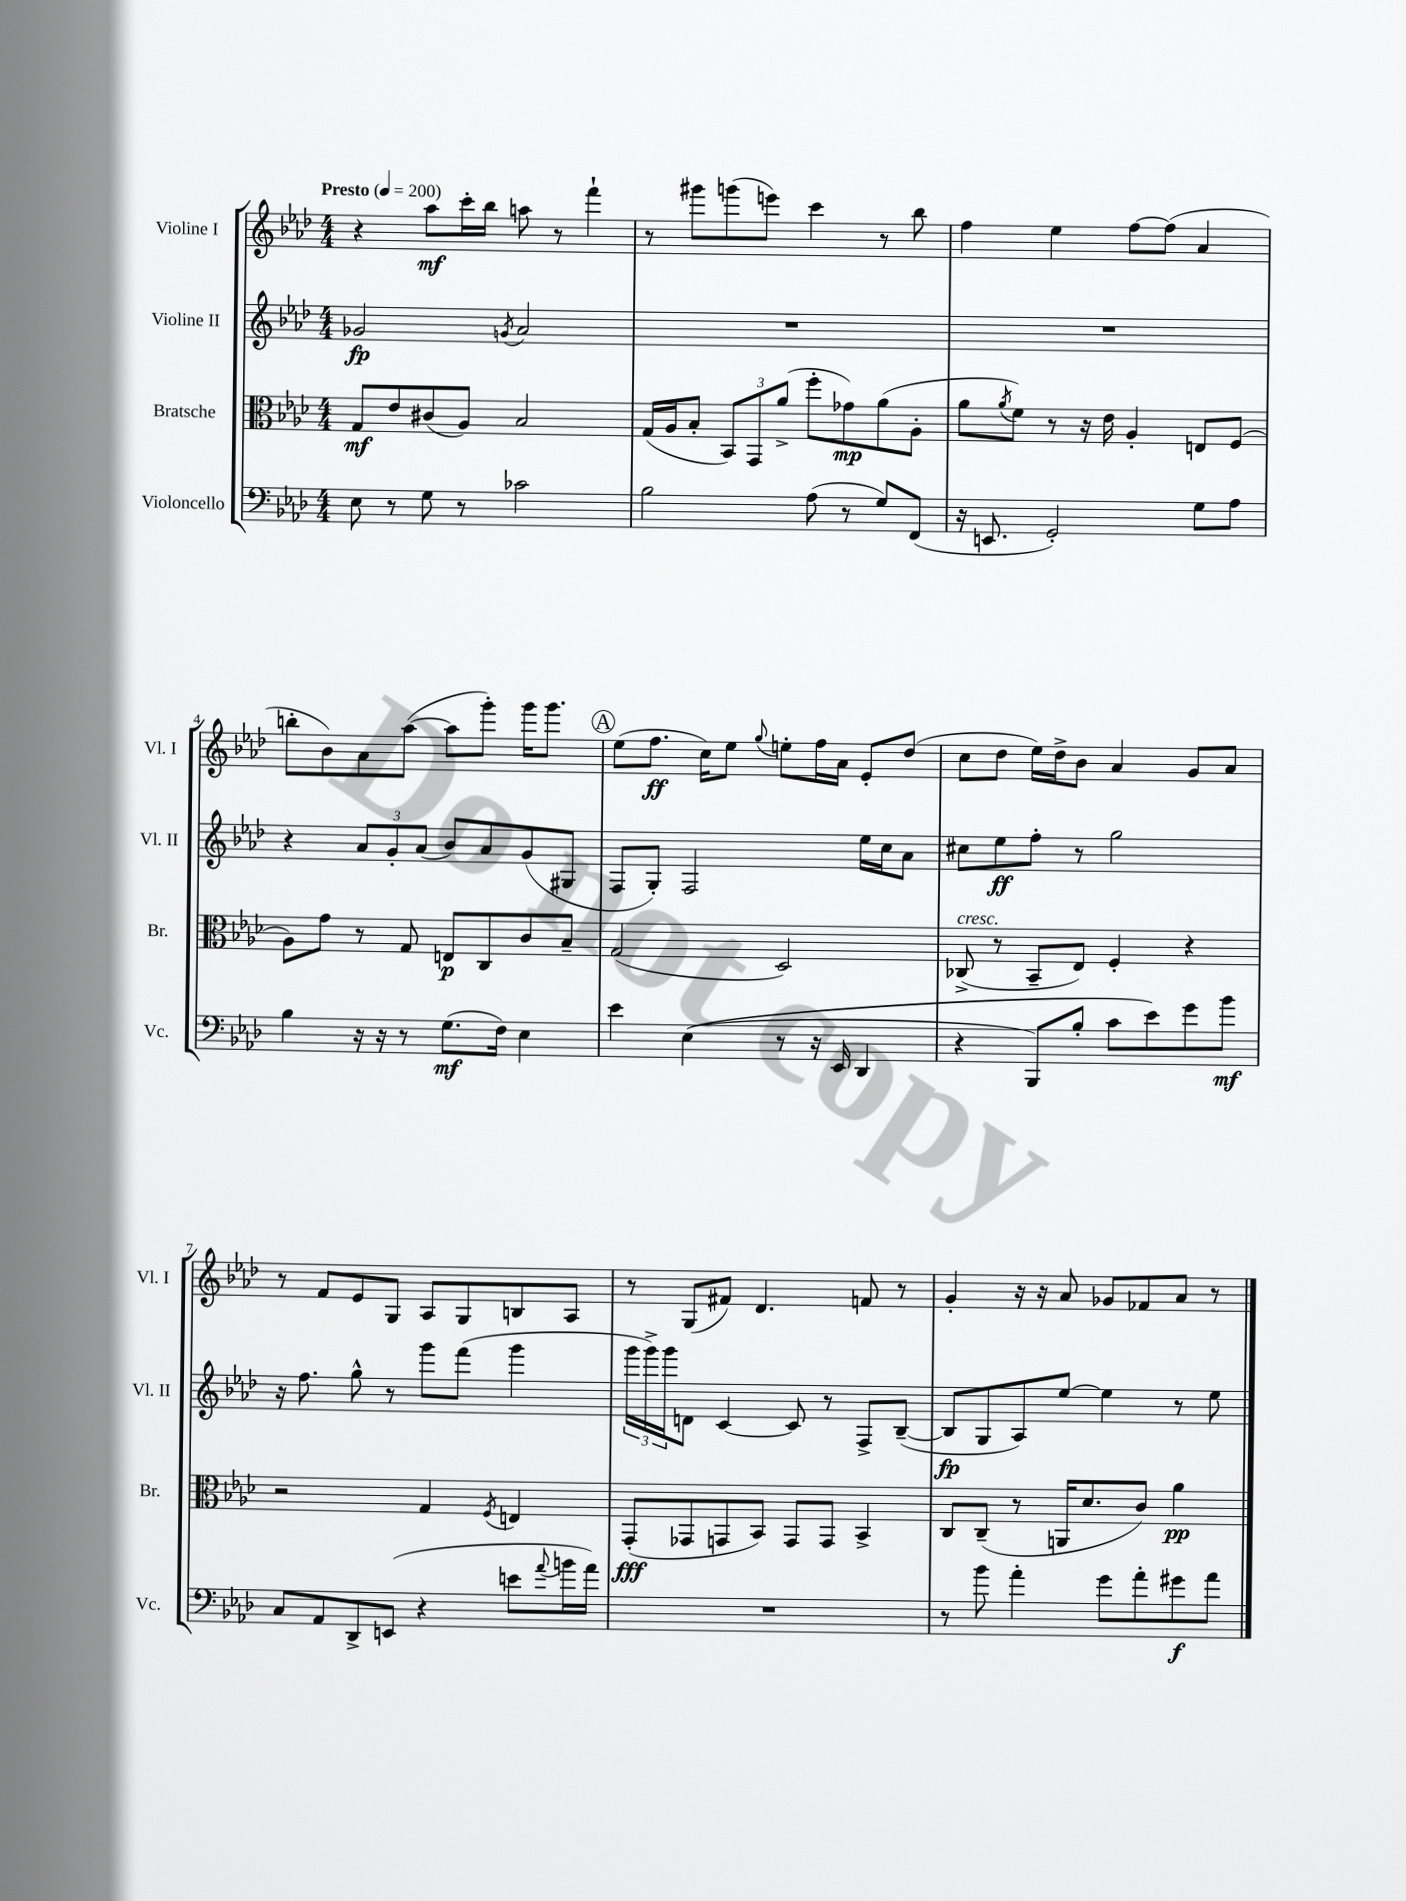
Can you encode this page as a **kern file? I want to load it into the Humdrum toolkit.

**kern	**dynam	**kern	**dynam	**kern	**dynam	**kern	**dynam
*part4	*part4	*part3	*part3	*part2	*part2	*part1	*part1
*staff4	*staff4	*staff3	*staff3	*staff2	*staff2	*staff1	*staff1
*I"Violoncello	*	*I"Bratsche	*	*I"Violine II	*	*I"Violine I	*
*I'Vc.	*	*I'Br.	*	*I'Vl. II	*	*I'Vl. I	*
*clefF4	*	*clefC3	*	*clefG2	*	*clefG2	*
*k[b-e-a-d-]	*	*k[b-e-a-d-]	*	*k[b-e-a-d-]	*	*k[b-e-a-d-]	*
*M4/4	*	*M4/4	*	*M4/4	*	*M4/4	*
*MM200	*	*MM200	*	*MM200	*	*MM200	*
=1	=1	=1	=1	=1	=1	=1	=1
!	!	!	!	!	!	!LO:TX:a:B:t=Presto	!
8E-\	.	8G/L	mf	2g-X/	fp	4r	.
8r	.	8e-/	.	.	.	.	.
8G\	.	(8c#X/	.	.	.	8aa-\L	mf
8r	.	8A-/J)	.	.	.	16ccc'\L	.
.	.	.	.	.	.	16bb-\JJ	.
.	.	.	.	8qgn/	.	.	.
2c-X\	.	2B-/	.	2a-/	.	8aan\	.
.	.	.	.	.	.	8r	.
.	.	.	.	.	.	4fff`\	.
=2	=2	=2	=2	=2	=2	=2	=2
2B-\	.	(16G/LL	.	1r	.	8r	.
.	.	16A-/J	.	.	.	.	.
.	.	8B-'/J	.	.	.	8ggg#X\L	.
.	.	12BB-/L)	.	.	.	(8gggn\	.
.	.	12GG/	.	.	.	.	.
.	.	.	.	.	.	8eeen\J)	.
.	.	(12a-^/J	.	.	.	.	.
(8A-\	.	8ff'\L	.	.	.	4ccc\	.
8r	.	8g-X\)	mp	.	.	.	.
8G/L)	.	(8a-\	.	.	.	8r	.
(8FF/J	.	8A-'\J	.	.	.	8bb-\	.
=3	=3	=3	=3	=3	=3	=3	=3
16r	.	8a-\L	.	1r	.	4ff\	.
8.EEn/	.	.	.	.	.	.	.
.	.	8qa-/	.	.	.	.	.
.	.	8f\J)	.	.	.	.	.
2GG'/)	.	8r	.	.	.	4ee-\	.
.	.	16r	.	.	.	.	.
.	.	16e-\	.	.	.	.	.
.	.	4A-'/	.	.	.	[8ff\L	.
.	.	.	.	.	.	(8ff\J]	.
8G\L	.	8En/L	.	.	.	4a-/	.
8A-\J	.	(8F/J	.	.	.	.	.
!!LO:LB:g=z
=4	=4	=4	=4	=4	=4	=4	=4
4B-\	.	8A-\L)	.	4r	.	8bbn'\L	.
.	.	8g\J	.	.	.	8b-\)	.
16r	.	8r	.	12a-/L	.	8a-\	.
16r	.	.	.	.	.	.	.
.	.	.	.	12g'/	.	.	.
8r	.	8G/	.	.	.	([8aa-\J	.
.	.	.	.	(12a-/J	.	.	.
(8.G\L	mf	8En/L	p	8b-/L)	.	8aa-\L]	.
.	.	8C/	.	8a-/	.	8ggg'\J)	.
16F\Jk)	.	.	.	.	.	.	.
4E-\	.	8c/	.	(8g/	.	16ggg\KL	.
.	.	.	.	.	.	8.ggg\J	.
.	.	8B-~/J	.	8G#X/J	.	.	.
!!LO:REH:place=s1:t=A
=5	=5	=5	=5	=5	=5	=5	=5
4e-\	.	(2G/	.	8F/L	.	(8ee-\L	.
.	.	.	.	8G'/J)	.	8.ff\J	ff
((4E-\	.	.	.	2F/	.	.	.
.	.	.	.	.	.	16cc\KL)	.
.	.	.	.	.	.	8ee-\J	.
.	.	.	.	.	.	8qqgg/	.
8r	.	2D-/)	.	.	.	8een'\L	.
16r	.	.	.	.	.	16ff\L	.
16EE-/	.	.	.	.	.	16a-\JJ	.
4DD-/	.	.	.	16ee-\LL	.	8e-'/L	.
.	.	.	.	16cc\J	.	.	.
.	.	.	.	8a-\J	.	(8dd-/J	.
=6	=6	=6	=6	=6	=6	=6	=6
!	!	!LO:TX:a:i:t=cresc.	!	!	!	!	!
4r	.	(8C-X^/	.	8cc#X\L	.	8cc\L	.
.	.	8r	.	8ee-\	ff	8dd-\J	.
8BBB-/L)	.	8BB-~/L	.	8ff'\J	.	16ee-\LL)	.
.	.	.	.	.	.	16dd-^\J	.
8B-'/J	.	8E-/J)	.	8r	.	8b-\J	.
8c\L	.	4F'/	.	2gg\	.	4a-/	.
8e-\)	.	.	.	.	.	.	.
8g\	.	4r	.	.	.	8g/L	.
8b-\J	mf	.	.	.	.	8a-/J	.
!!LO:LB:g=z
=7	=7	=7	=7	=7	=7	=7	=7
8C/L	.	2r	.	16r	.	8r	.
.	.	.	.	8.ff\	.	.	.
8AA-/	.	.	.	.	.	8f/L	.
8DD-^/	.	.	.	8gg^^\	.	8e-/	.
(8EEn/J	.	.	.	8r	.	8G/J	.
4r	.	4G/	.	8ggg\L	.	8A-/L	.
.	.	.	.	(8fff\J	.	8G/	.
.	.	8qF/	.	.	.	.	.
8en\L	.	4En/	.	4ggg\	.	8Bn/	.
8qqa-/	.	.	.	.	.	.	.
16bn\L	.	.	.	.	.	8A-/J	.
16a-\JJ)	.	.	.	.	.	.	.
=8	=8	=8	=8	=8	=8	=8	=8
1r	.	(8GG'/L	fff	24ggg\LL	.	8r	.
.	.	.	.	24ggg^\)	.	.	.
.	.	.	.	24ggg\J	.	.	.
.	.	8GG-X/	.	8dn\J	.	(8G/L	.
.	.	8GGn/	.	[4c/	.	8f#X/J)	.
.	.	8BB-/J)	.	.	.	4.d-/	.
.	.	8GG/L	.	8c/]	.	.	.
.	.	8GG/J	.	8r	.	.	.
.	.	4BB-^/	.	8F^/L	.	8fn/	.
.	.	.	.	([8B-~/J	.	8r	.
=9	=9	=9	=9	=9	=9	=9	=9
8r	.	8C/L	.	8B-/L]	fp	4g'/	.
8b-\	.	(8C~/J	.	8G/	.	.	.
4a-'\	.	8r	.	8A-/)	.	16r	.
.	.	.	.	.	.	16r	.
.	.	16AAn/KL	.	[8ee-/J	.	8a-/	.
.	.	8.d-/	.	.	.	.	.
8g\L	.	.	.	4ee-\]	.	8g-X/L	.
8a-'\	.	8c/J)	.	.	.	8f-X/	.
8g#X\	f	4a-\	pp	8r	.	8a-/J	.
8a-\J	.	.	.	8ee-\	.	8r	.
==	==	==	==	==	==	==	==
*-	*-	*-	*-	*-	*-	*-	*-
